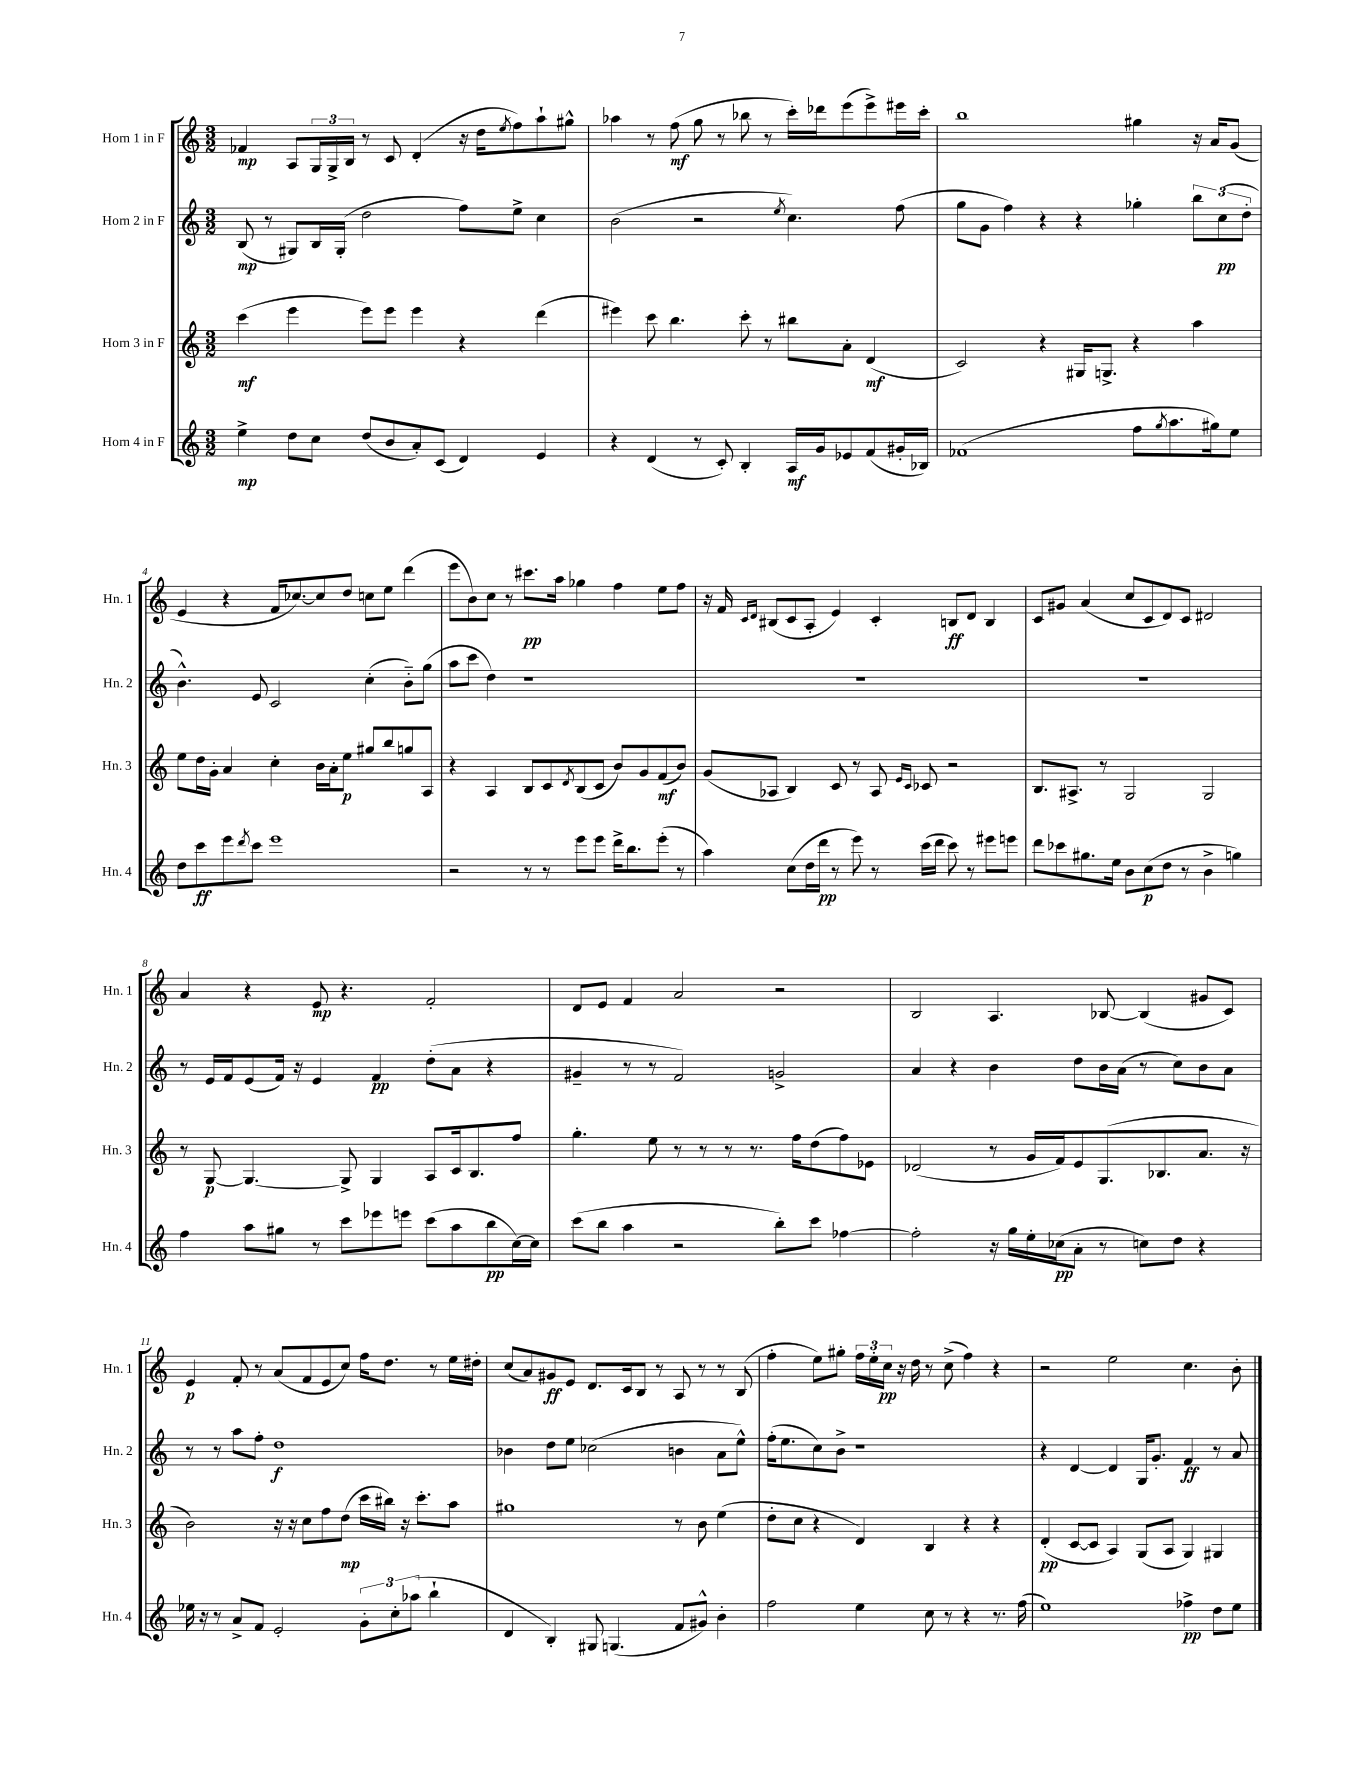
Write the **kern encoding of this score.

**kern	**kern	**kern	**kern
*staff4	*staff3	*staff2	*staff1
*clefG2	*clefG2	*clefG2	*clefG2
*k[]	*k[]	*k[]	*k[]
*M3/2	*M3/2	*M3/2	*M3/2
4ee^\	(4ccc\	(8B/	4f-/
.	.	8r	.
8dd\L	4eee\	8G#/L)	8A/L
8cc\J	.	16B/L	24G/L
.	.	.	24G^/
.	.	(16G#'/JJ	.
.	.	.	24B/JJ
(8dd/L	8eee\L)	2dd\	8r
8b/	8eee\J	.	8c/
8a'/)	4eee\	.	(4d'/
(8c/J	.	.	.
4d/)	4r	8ff\L)	16r
.	.	.	16dd\LK
.	.	.	8qee/
.	.	8ee^\J	8ff\)
4e/	(4ddd\	4cc\	8aa`\
.	.	.	8gg#^^\J
=	=	=	=
4r	4eee#\)	(2b\	4aa-\
(4d/	8ccc\	.	8r
.	4.bb\	.	(8ff\
8r	.	2r	8gg\
8c'/)	.	.	8r
4B'/	8ccc'\	.	8bb-\
.	8r	.	8r
.	.	8qee/	.
16A/LL	8bb#\L	4.cc\)	16ccc'\LL)
16g/J	.	.	16ddd-\J
8e-/	8a'\J	.	(8eee\
(8f/	(4d/	.	8eee^\)
16g#'/L	.	(8ff\	16eee#\L
16B-/JJ)	.	.	16ccc'\JJ
=	=	=	=
(1f-	2c/)	8gg\L	1bb
.	.	8g\J	.
.	.	4ff\)	.
.	4r	4r	.
.	16G#/LK	4r	.
.	8.G^/J	.	.
8ff\L	4r	4gg-'\	4gg#\
8qgg/	.	.	.
8.aa\	.	.	.
.	4aa\	12bb\L	16r
16gg#\k)	.	.	16a/LK
.	.	(12cc\	.
8ee\J	.	.	(8g/J
.	.	12dd'\J	.
=	=	=	=
8dd\L	8ee\L	4.b^^\)	4e/
8ccc\	16dd\L	.	.
.	16g'\JJ	.	.
8eee\	4a/	.	4r
8qddd/	.	.	.
8ccc\J	.	8e/	.
1eee	4cc'\	2c/	16f/LK
.	.	.	[8.cc-/)
.	16b\LL	.	8cc-/]
.	16a'\J	.	.
.	8ee\J	.	8dd/J
.	8gg#/L	(4cc'\	8cc\L
.	8bb/	.	8ee\J
.	8gg/	8b'~\L)	(4ddd\
.	8A/J	(8gg\J	.
=	=	=	=
2r	4r	8aa\L	8eee\L
.	.	8ccc\J	8b\)
.	4A/	4dd\)	8cc\J
.	.	.	8r
8r	8B/L	1r	8.ccc#\L
8r	8c/	.	.
.	.	.	16aa\Jk
.	8qd/	.	.
8eee\L	(8B/	.	4gg-\
8eee\J	8c/J	.	.
16ddd^\LK	8b/L)	.	4ff\
8.bb\	.	.	.
.	8g/	.	.
(8eee'\J	(8f/	.	8ee\L
8r	8b/J)	.	8ff\J
=	=	=	=
4aa\)	(8g/L	1.r	16r
.	.	.	16f/
.	.	.	16qqc/LL
.	.	.	16qqd/JJ
.	8A-/J	.	(8B#/L
(8cc\L	4B/)	.	8c/
16dd\L	.	.	8A'/J
16ddd\JJ	.	.	.
8r	8c/	.	4e/)
8eee\)	8r	.	.
8r	8A-/	.	4c'/
.	16qqe/LL	.	.
.	16qqc/JJ	.	.
(16ccc\LL	8c-/	.	.
16ddd\JJ	.	.	.
8ccc\)	2r	.	8B/L
8r	.	.	8d/J
8eee#\L	.	.	4B/
8eee\J	.	.	.
=	=	=	=
8ddd\L	8.B/L	1.r	8c/L
8ccc-\	.	.	8g#/J
.	8.A#^/J	.	.
8.gg#\	.	.	(4a/
.	8r	.	.
16ee\Jk	.	.	.
8b\L	2G/	.	8cc/L
(8cc\	.	.	8c/
8dd\J	.	.	8d/)
8r	.	.	8c/J
4b^\	2G/	.	2d#/
4gg\)	.	.	.
=	=	=	=
4ff\	8r	8r	4a/
.	[8G/	16e/LL	.
.	.	16f/J	.
8aa\L	4.G/_	(8e/	4r
8gg#\J	.	16f/Jk)	.
.	.	16r	.
8r	.	4e/	8e/
8ccc\L	8G^/]	.	4.r
8eee-\	4G/	4f/	.
8eee\J	.	.	.
(8ccc\L	8A/L	(8dd'\L	2f'/
8aa\	16c/k	8a\J	.
.	8.B/	.	.
8bb\	.	4r	.
[16cc\L)	8ff/J	.	.
16cc\]JJ	.	.	.
=	=	=	=
(8ccc\L	4.gg'\	4g#~/	8d/L
8bb\J	.	.	8e/J
4aa\	.	8r	4f/
.	8ee\	8r	.
2r	8r	2f/)	2a/
.	8r	.	.
.	8r	.	.
.	8.r	.	.
8bb'\L)	.	2g^/	2r
.	16ff\LK	.	.
8ccc\J	(8dd\	.	.
[4ff-\	8ff\)	.	.
.	8e-\J	.	.
=	=	=	=
2ff-'\]	(2d-/	4a/	2B/
.	.	4r	.
16r	8r	4b\	4.A/
16gg\LL	.	.	.
16ee'\	16g/LL	.	.
(16cc-\J	16f/J)	.	.
8a'\J	8e/	8dd\L	.
8r	(8.G/	16b\L	[8B-/
.	.	(16a\JJ	.
8cc\L)	.	8r	(4B-/]
.	8.B-/	.	.
8dd\J	.	8cc\L)	.
4r	8.a/J	8b\	8g#/L
.	.	8a\J	8c/J)
.	16r	.	.
=	=	=	=
16ee-\	2b\)	8r	4e/
16r	.	.	.
8r	.	8r	.
8a^/L	.	8aa\L	8f'/
8f/J	.	8ff'\J	8r
2e'/	16r	1dd	(8a/L
.	16r	.	.
.	8cc\L	.	8f/
.	8ff\	.	8e/
.	(8dd\J	.	8cc/J)
12g'\L	16ccc\LL	.	16ff\LK
.	16bb#\JJ)	.	8.dd\J
12cc'\	.	.	.
.	16r	.	.
(12aa-\J	.	.	.
.	8.ccc'\L	.	.
4bb`\	.	.	8r
.	8aa\J	.	16ee\LL
.	.	.	16dd#'\JJ
=	=	=	=
4d/	1gg#	4b-\	(8cc/L
.	.	.	8a/)
4B'/)	.	8dd\L	8g#/
.	.	8ee\J	8e/J
8G#/	.	(2cc-\	8.d/L
(4.G/	.	.	.
.	.	.	16c/k
.	.	.	8B/J
.	.	.	8r
8f/L	8r	4b\	8A/
8g#^^/J)	8b\	.	8r
4b'\	(4ee\	8a\L	8r
.	.	8ee^^\J)	(8B/
=	=	=	=
2ff\	8dd'\L	(16ff'\LK	4ff'\
.	.	8.ee\	.
.	8cc\J	.	.
.	4r	8cc\)	8ee\L)
.	.	8b^\J	8gg#'\J
4ee\	4d/)	1r	24ff\LL
.	.	.	24ee'\
.	.	.	24cc\JJ
.	.	.	16r
.	.	.	16dd\
8cc\	4B/	.	8r
8r	.	.	(8cc^\
4r	4r	.	4ff\)
8.r	4r	.	4r
(16ff\	.	.	.
=	=	=	=
1ee)	(4d'/	4r	2r
.	[8c/L	[4d/	.
.	8c/]J	.	.
.	4A/)	4d/]	2ee\
.	(8G/L	16G/LK	.
.	.	8.g'/J	.
.	8A/J	.	.
4ff-^\	4G/)	4f/	4.cc\
8dd\L	4G#/	8r	.
8ee\J	.	8a/	8b'\
==	==	==	==
*-	*-	*-	*-
